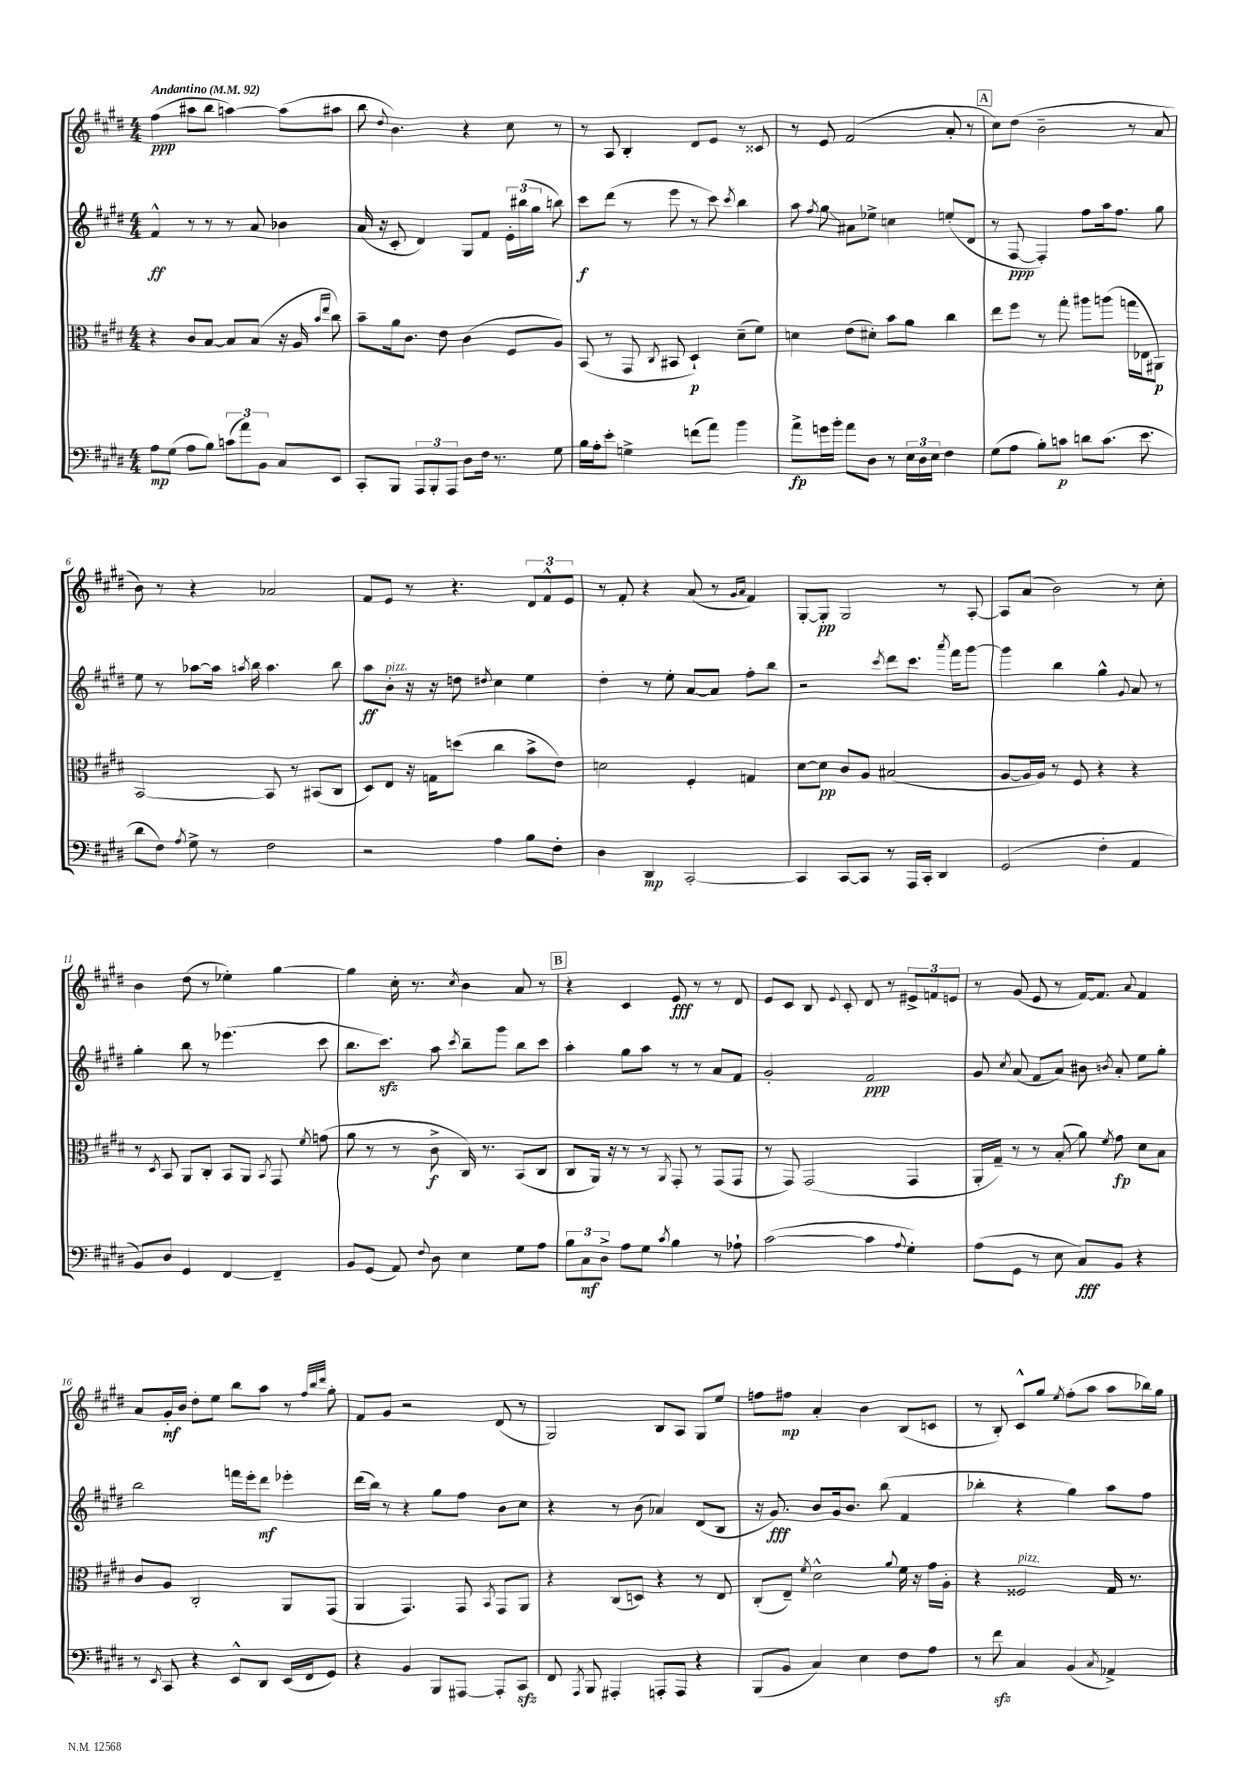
<<
\new StaffGroup <<
\new Staff = "s0" {
    \clef treble \key e \major \numericTimeSignature \time 4/4 \tempo "Andantino" 4 = 92
    \autoBeamOff fis''4\ppp( ais''8[ b''8] a''4~) a''8[( ais''8] |
    b''8 \appoggiatura { dis''8 } b'4.) r4 cis''8 r8 |
    r8 a8 b4-. dis'8[ e'8] r8 cisis'8 |
    r8 e'8 fis'2( a'8-. r8 |
    \mark \markup { \box "A" } cis''8[) dis''8]( b'2-- r8 a'8 |
    b'8) r8 r4 aes'2 |
    fis'8[ e'8] r8 r4. \tuplet 3/2 { dis'8[ fis'8-^ e'8] } |
    r8 fis'8-. r4 a'8( r8 \grace { gis'16[ a'16] } fis'4) |
    gis8[~-. gis8]-.\pp gis2 r8 a8~-. |
    a8[ a'8]( b'2) r8 cis''8-. |
    b'4 dis''8( r8 ees''4-.) gis''4~ |
    gis''4 cis''16-. r8. \acciaccatura { cis''8 } b'4 a'8 r8 |
    \mark \markup { \box "B" } r4 cis'4 e'8\fff r8 r8 dis'8 |
    e'8[ cis'8] b8 \appoggiatura { e'8 } cis'8-. dis'8 r8 \tuplet 3/2 { eis'8[-> f'8 e'8] } |
    r8 gis'8( e'8 r8 fis'16[~) fis'8.] \appoggiatura { a'8 } fis'4 |
    a'8[ gis'16-.\mf b'16] dis''8[-. e''8] b''8[ a''8] r8 \grace { fis''32[ b''32 dis'''32] } gis''8-. |
    fis'8[ gis'8] r2 dis'8( r8 |
    gis2) b8[ a8] gis8[ e''8] |
    f''8[ fis''8]\mp a'4-. b'4 b8[( c'8] |
    r8 b8-.) cis'8[-^ gis''8] \acciaccatura { e''8 } fis''8[-.( a''8] a''8[ bes''16) gis''16] \bar "|." |
}
\new Staff = "s1" {
    \clef treble \key e \major \numericTimeSignature \time 4/4
    \autoBeamOff fis'4-^\ff r8 r8 r8 a'8 bes'4 |
    a'16( r16 cis'8-. dis'4) gis8[ fis'8] \tuplet 3/2 { e'16[-. bis''16( gis''16] } b''8) |
    cis'''8[\f dis'''8]( r8 e'''8 r8 cis'''8) \acciaccatura { cis'''8 } b''4 |
    a''8 \acciaccatura { fis''8 } gis''8\glissando ais'8[ ees''8]-> c''4 e''8[-.( dis'8] |
    \mark \markup { \box "A" } r8 fis8~\ppp fis4-.) fis''8[ a''16 fis''8.] gis''8 |
    e''8 r8 aes''8[~ aes''16] \acciaccatura { a''8 } b''16 a''4. b''8 |
    a''8[\ff b'8]-.^\markup { \italic "pizz." } r16 r16 d''8 \acciaccatura { dis''8 } cis''4 e''4 |
    dis''4-. r8 e''8-. a'8[~ a'8] fis''8[-. b''8] |
    r2 \acciaccatura { cis'''8 } dis'''8[ cis'''8.] \acciaccatura { a'''8 } fis'''16[ gis'''8]~ |
    gis'''4 b''4 gis''4-^ \appoggiatura { gis'8 } a'8 r8 |
    gis''4-. b''8 r8 ees'''4.( cis'''8 |
    b''8.[ cis'''8.]\sfz) a''8 \acciaccatura { cis'''8 } b''8[-- gis'''8] b''8[ cis'''8] |
    \mark \markup { \box "B" } a''4-. gis''8[ a''8] r8 r8 a'8[ fis'8] |
    gis'2-. fis'2\ppp |
    gis'8 \acciaccatura { cis''8 } a'8( fis'8[ a'8]) bis'8 \acciaccatura { b'8 } a'8-. e''8[ gis''8]-. |
    b''2 f'''16[ e'''16-. dis'''8]\mf ees'''4-. |
    dis'''16[( b''16]) r8 r4 gis''8[ fis''8] b'8[ cis''8] |
    r4 r8 b'8( aes'4) dis'8[( b8] |
    r16 gis'8.\fff) b'8[ gis'16 b'8.] b''8( fis'4 |
    bes''4-. r4 gis''4) a''8[ fis''8] \bar "|." |
}
\new Staff = "s2" {
    \clef alto \key e \major \numericTimeSignature \time 4/4
    \autoBeamOff r4 cis'8[ b8]~ b8[ b8]( r16 a16 \grace { b'16[ e''16] } cis''8) |
    b'8[-- a'16 cis'8.] e'8 cis'4( fis8[ a8]) |
    b,8( r8 gis,8 \acciaccatura { cis8 } bis,8 dis4-!\p) dis'8[--( fis'8]) |
    d'4 e'8[( dis'8]-.) b'8[ a'8] cis''4 |
    \mark \markup { \box "A" } e''8[ fis''8] r8 gis''8-. ais''8[ a''8]( g''16[ ees16 ais,8]\p) |
    b,2~ b,8 r8 bis,8[( cis8] |
    dis8[) e8] r16 g16[ d''8]( cis''4 b'8[-> e'8]) |
    d'2 fis4-. g4 |
    dis'8[~ dis'8]\pp cis'8[ a8] bis2( |
    a8[~ a16 a16]) r8 fis8 r4 r4 |
    r8 \acciaccatura { dis8 } b,8 a,8[ cis8]-. b,8[ a,8] \acciaccatura { b,8 } gis,8 \acciaccatura { fis'8 } g'8( |
    a'8 r8 r8 cis'8->\f cis16) r8. b,8[( cis8] |
    \mark \markup { \box "B" } cis8[ a,16]) r16 r8 r8 \acciaccatura { a,8 } gis,8-. r8 gis,8[( gis,8] |
    r8 gis,8) gis,2( gis,4 |
    a,16[-. gis16]--) r8 r8 b8-.\glissando( a'8) \acciaccatura { fis'8 } gis'8\fp dis'8[ b8] |
    cis'8[ a8] cis2-. a,8[ gis,8]( |
    a,4 gis,4.) gis,8 \acciaccatura { b,8 } gis,8[ a,8] |
    r4 cis8[( d8]) r4 r8 e8 |
    cis8[-.( e8]--) \acciaccatura { fis'8 } dis'2-^ \appoggiatura { a'8 } fis'16 r16 gis'16[ a16]-. |
    r4 fisis2^\markup { \italic "pizz." } gis16 r8. \bar "|." |
}
\new Staff = "s3" {
    \clef bass \key e \major \numericTimeSignature \time 4/4
    \autoBeamOff a8[\mp gis8]( a8[ b8]) \tuplet 3/2 { c'8[( a'8) b,8] } cis8[ e,8] |
    cis,8[-. b,,8] \tuplet 3/2 { a,,8[ b,,8-. a,,8] } dis8[ fis16] r8. gis8 |
    b16[ a16-. e'8]-. g4-> f'8[( a'8]) b'4 |
    a'8[->\fp g'16 b'16]-. a'8[ dis8] r8 \tuplet 3/2 { e16[ dis16 e16] } fis4 |
    \mark \markup { \box "A" } gis8[( a8] b8[-.) c'8]\p d'8[ c'8.]( e'8. |
    dis'8[ fis8]) \acciaccatura { a8 } gis8-> r8 fis2 |
    r2 a4 b8[ fis8]-. |
    dis4 dis,4\mp cis,2~-. |
    cis,4 cis,8[~ cis,8] r8 a,,16[ cis,16]-. dis,4 |
    gis,2( fis4-. a,4 |
    b,8[) dis8] gis,4 fis,4~ fis,4-- |
    b,8[ gis,8]( a,8) \appoggiatura { fis8 } dis8 e4 gis8[ a8] |
    \mark \markup { \box "B" } \tuplet 3/2 { b8[ cis8\mf dis8]-> } a8[ gis8] \acciaccatura { cis'8 } b4 r8 aes8-! |
    cis'2~( cis'4 \appoggiatura { a8 } gis4-.) |
    a8[( gis,8] r8 e8 cis8[\fff) b,8] r4 |
    r8 \acciaccatura { e,8 } cis,8 r4 e,8[-^ dis,8] e,16[( fis,16 gis,8]) |
    r4 b,4 b,,8[ ais,,8]~ ais,,8[-. cis,8]\sfz |
    fis,8 \acciaccatura { a,,8 } b,,8 ais,,4-. a,,8[-. a,,8] r4 |
    b,,8[( b,8] cis4) e4 fis8[ a8] |
    r8 fis'8\sfz cis4 b,4( \acciaccatura { cis8 } aes,4->) \bar "|." |
}
>>
>>
